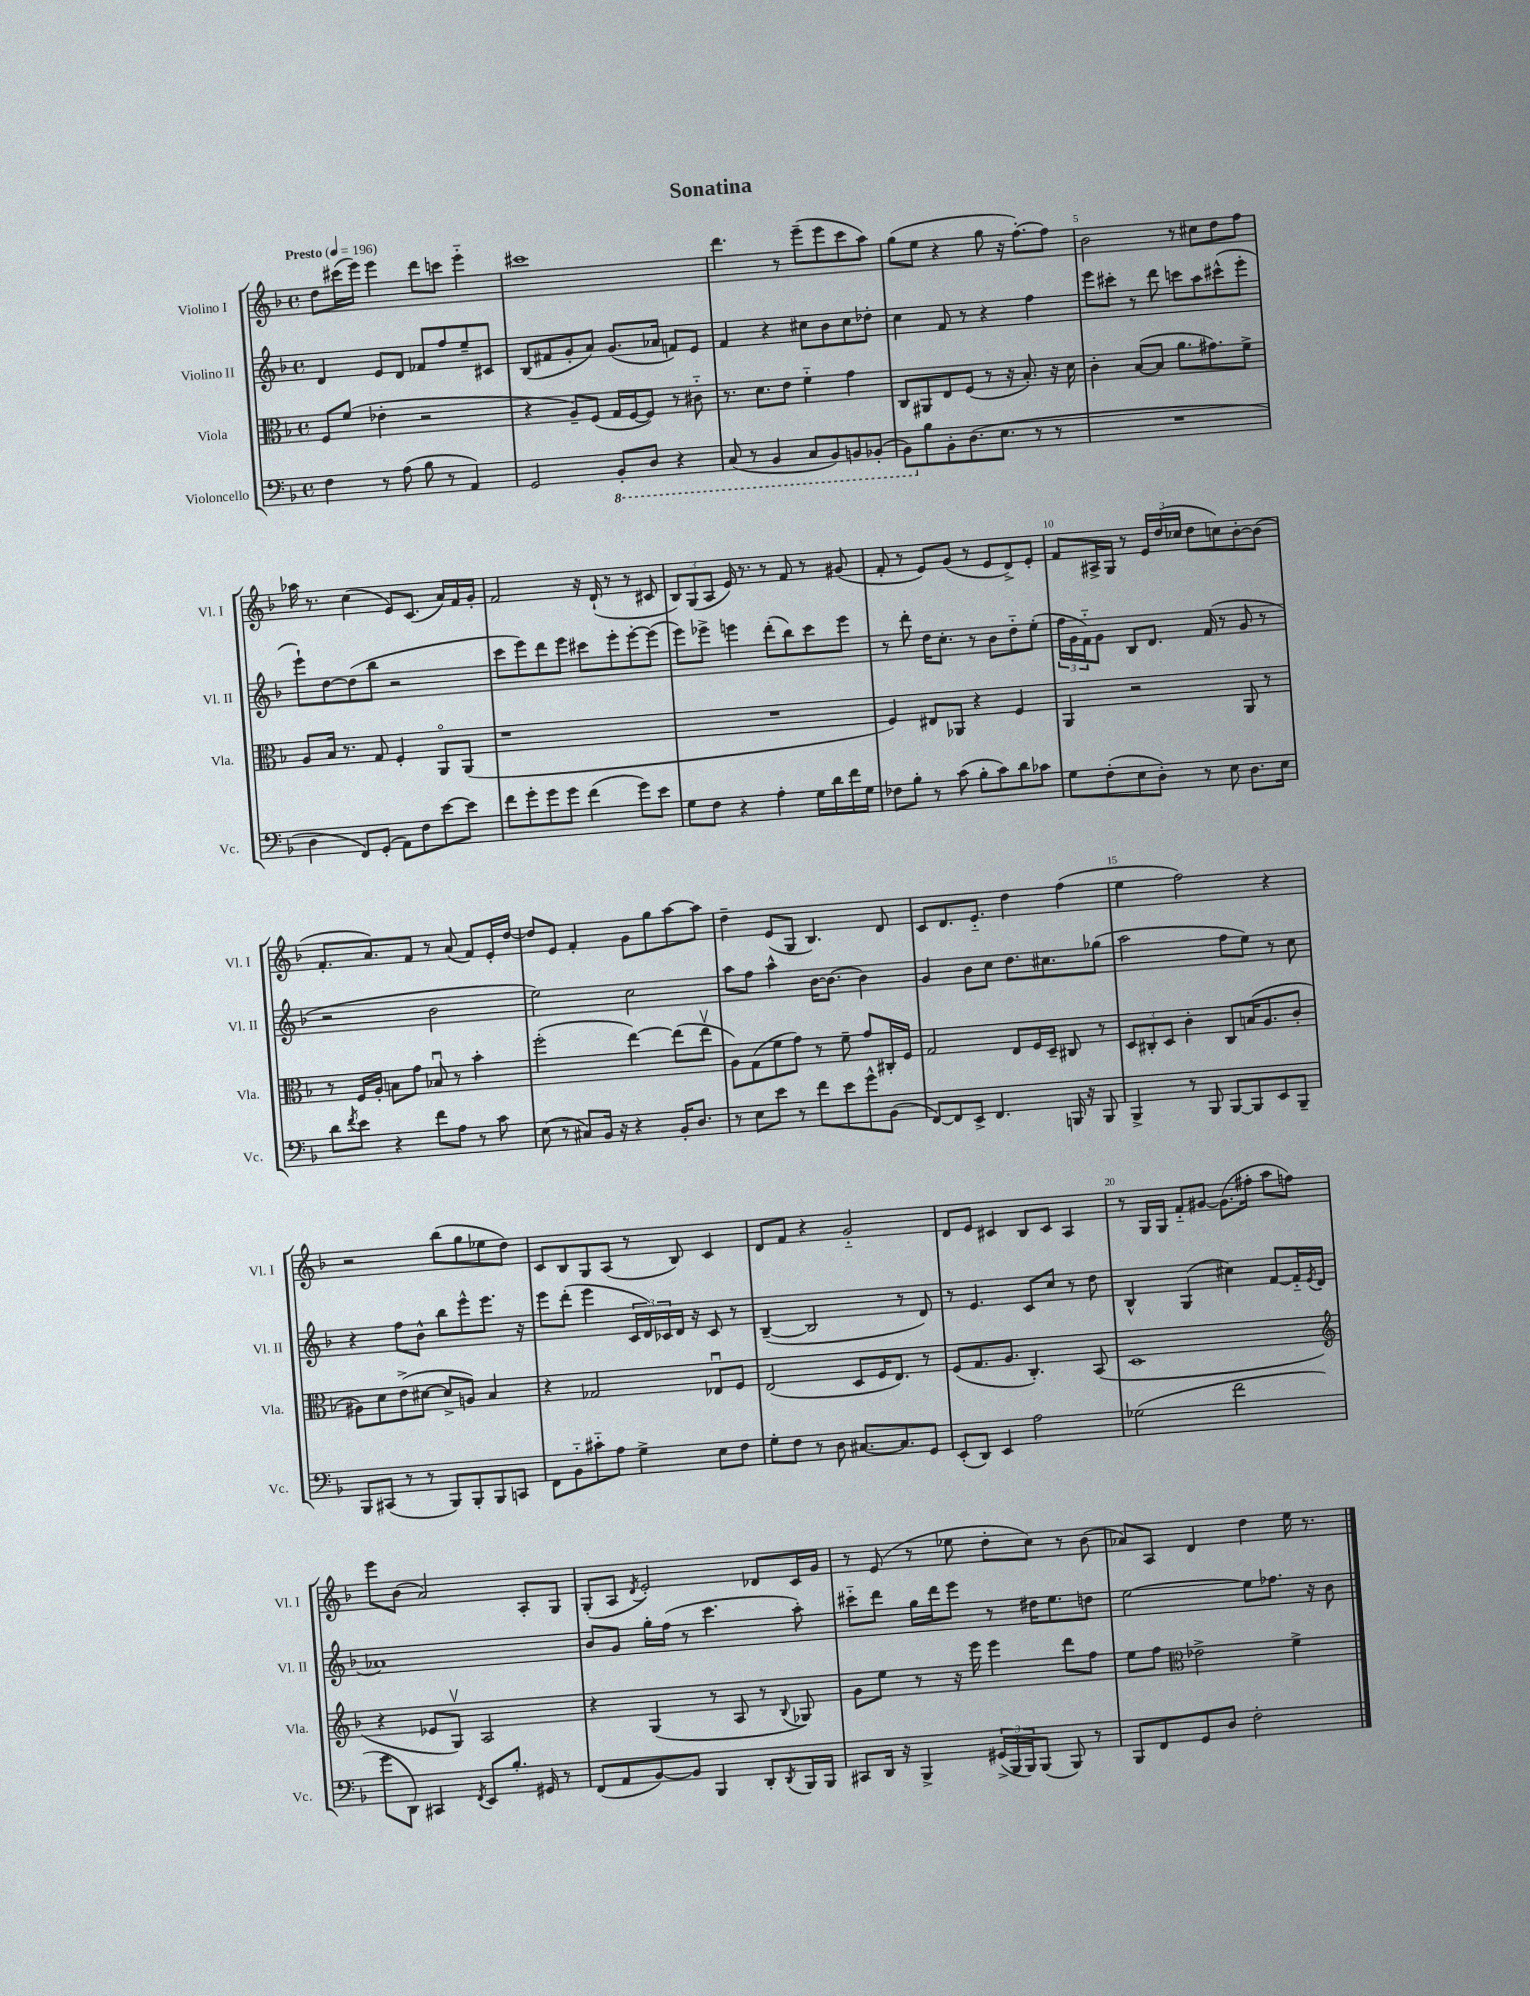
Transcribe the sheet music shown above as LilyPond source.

\header { title = "Sonatina" }
<<
\new StaffGroup <<
\new Staff = "s0" \with { instrumentName = "Violino I" shortInstrumentName = "Vl. I" } {
    \clef treble \key f \major \defaultTimeSignature \time 4/4 \tempo "Presto" 4 = 196
    d''8 cis'''16( e'''16) e'''4 d'''8 c'''8 e'''4-_ |
    cis'''1 |
    d'''4. r8 e'''8--( e'''8 c'''8 a''8) |
    g''8( e''8 r4 g''8 r16 f''8.~-.) f''8 |
    bes'2 r8 cis''8 d''8 f''8 |
    aes''16 r8. c''4( e'8) c'8.( a'16) f'16 g'16-. |
    f'2 r16 d'16-!( r8 r8 cis'8 |
    \tuplet 3/2 { bes8) g8( a8 } e'16) r8. r8 f'8 r8 gis'8( |
    f'8-. r8 e'8) g'8( r8 e'8 d'8->) e'8-. |
    f'8 ais16-> g16 r8 \tuplet 3/2 { e'16 d''16( ces''16 } d''8 c''8) bes'8~-. bes'8( |
    f'8.-. a'8.) f'8 r8 a'8( f'8) e'16-. d''16~ |
    d''8 e'8 f'4-. g'8 g''8 a''8~ a''8 |
    d''4-- e'8( g8 bes4.) d'8 |
    c'8 d'8. e'8.-_ d''4 f''4( |
    e''4 f''2) r4 |
    r2 bes''8( g''8 ees''8 d''8) |
    c'8 bes8 g8 a8( r8 bes8) c'4 |
    d'8 f'8 r4 g'2-_ |
    d'8 e'8 cis'4 bes8 cis'8 a4 |
    r8 g16 g16 f'8-_ gis'8~ gis'8.( fis''16-. a''8 f''8) |
    e'''8 bes'8( a'2) a8-. g8 |
    g8-.( a8 \acciaccatura { d'8 } e'2-.) des'8 c'16 g'16 |
    r8 e'8( r8 ees''8 d''8-. c''8) r8 bes'8( |
    aes'8) a8 d'4 d''4 e''16 r8. \bar "|." |
}
\new Staff = "s1" \with { instrumentName = "Violino II" shortInstrumentName = "Vl. II" } {
    \clef treble \key f \major \defaultTimeSignature \time 4/4
    d'4 e'8 d'8 fes'8 f''8 e''8-- cis'8 |
    bes8( fis'8 g'8-. a'8) g'8.( aes'16 f'8) e'8 |
    f'4 r4 cis''8 bes'8 cis''8 des''8-. |
    c''4 f'8 r8 r4 f''4 |
    e'''8 cis'''8-. r8 d'''8 c'''8 a''8 cis'''8-^( e'''8-. |
    e'''8-!) d''8~ d''8( bes''8 r2 |
    c'''8 e'''8) d'''8 e'''8 cis'''8 e'''8-. e'''8~-. e'''8( |
    e'''8) ees'''8-> e'''4 d'''8-.( bes''8) c'''8 e'''8 |
    r8 d'''8-. d''16 c''8.-. r8 bes'8 d''8-_ e''8-.( |
    \tuplet 3/2 { f''16 g'16 f'16-_) } g'8 bes8 d'8. f'16( r8 g'8 r8 |
    r2 bes'2 |
    e''2) c''2 |
    a''8 f''8 a''4-^ bes'16~ bes'8.~ bes'4 |
    g'4 bes'8 c''8 d''8. cis''8. ges''8( |
    a''2 f''8 e''8) r8 c''8 |
    r4 f''8 bes'8-^ bes''8 e'''8-^ e'''8. r16 |
    e'''8 d'''8-.( e'''4 \tuplet 3/2 { c'16 d'16) ces'16 } d'16 r16 ces'8 r8 |
    bes4~--( bes2 r8 d'8) |
    r8 e'4. c'8 c''8 r8 d''8 |
    bes4-^ g4( cis''4) f'8~ f'16-_ \acciaccatura { e'8 } d'16( |
    aes'1) |
    bes'8 g'8 g''16-. f''16( r8 c'''4. a''8-.) |
    cis'''8-_ d'''8 g''16 d'''16 e'''8 r8 dis''16 e''8. d''8 |
    e''2~ e''8 fes''8. r16 bes'8 \bar "|." |
}
\new Staff = "s2" \with { instrumentName = "Viola" shortInstrumentName = "Vla." } {
    \clef alto \key f \major \defaultTimeSignature \time 4/4
    f8 f'8( ees'4-. r2 |
    r4 a8--) f8( g16 f16~ f8) r8 cis'8-_ |
    r8. d'8. e'8 f'4-_ g'4 |
    c8 ais,8 e8 f8( r8 r16 bes8.-.) r16 d'16 |
    c'4-. bes8~( bes8 a'8. gis'8.) f'8-> |
    a8 bes16 r8. g8 f4-. a,8\flageolet a,8( |
    r1 |
    R1 |
    f4) eis8 aes,8 r4 f4 |
    a,4 r2 a,8 r8 |
    r8 f16 a16-. b8 g'8 bes8\downbow r8 bes'4-. |
    f''2-.( e''4~) e''8( e''8\upbow |
    a8) g8( f'8 g'8) r8 f'8-- g'8 cis16-. f16 |
    g2 e8 f16 d16-- cis8 r8 |
    \tuplet 3/2 { d8 cis8-. d8 } c'4-. cis8 b16( a8. c'8-. |
    ais8) d'8 e'8->( dis'8~ dis'8-> a8) bes4 |
    r4 ges2 ees8\downbow f8 |
    e2( d8 f16 e8.) r8 |
    f8( g8. a8. c4.-.) bes,8( |
    d1 |
    \clef treble r4 ees'8 g8\upbow) a2 |
    r4 g4( r8 a8 r8 \appoggiatura { bes8 } ges8) |
    g'8 e''8 r8 r16 e'''16 e'''4 d'''8 f''8 |
    e''8 f''8 \clef alto ees'2-> f'4-> \bar "|." |
}
\new Staff = "s3" \with { instrumentName = "Violoncello" shortInstrumentName = "Vc." } {
    \clef bass \key f \major \defaultTimeSignature \time 4/4
    f4 r8 a8( bes8 r8 a,4) |
    g,2 \ottava #-1 bes,,8-. d,8 r4 |
    c,8( r8 bes,,4 c,8 bes,,8) b,,8 bes,,8-.( |
    bes,,8) \ottava #0 bes8 bes,8-. d8.( e8. r8 r8 |
    R1 |
    d4 f,8) g,8-.( a,8) f8 e'8~ e'8 |
    f'8 g'8-. g'8 g'8 f'4( g'8) e'8 |
    g8 f8 r4 a4-. g16 d'16 f'16 g16 |
    fes8 bes8-. r8 c'8( bes8-. c'8) d'8 ces'8 |
    g8 f8-.( e8 d8-.) r8 e8 d8. e16 |
    d'8 \acciaccatura { f'8 } e'8 r4 f'8 a8 r8 c'8 |
    e8( r8 cis8) bes,16 r16 r4 bes,16-. d8. |
    r8 e8 e'8 r8 f'8 e'8 g'8-^ bes,8( |
    f,8~) f,8 e,8-> f,4. b,,16 r16 b,,8 |
    bes,,4-> r8 bes,,8 bes,,8~ bes,,8 e,8 bes,,8-- |
    bes,,8 cis,8( r8 r8 bes,,8) bes,,8-. bes,,8 c,8 |
    f,8 bes,8-_ cis'8-_ a8 g4-> e8 f8 |
    g8-. f8 r8 d8 cis8.~ cis8. g,8 |
    e,8-.( d,8) e,4 a2 |
    ges2( f'2 |
    g'8 d,8) cis,4 \acciaccatura { f,8 } e,8 bes8.-. gis,16 r8 |
    f,8( a,8 bes,8~) bes,8 bes,,4 d,8-. \acciaccatura { d,8 } bes,,16 bes,,16 |
    cis,8 d,16 r16 bes,,4-> \tuplet 3/2 { gis,16->( bes,,16 bes,,16) } bes,,8( bes,,8) r8 |
    bes,,8 f,8 g,8 d8 f2-. \bar "|." |
}
>>
>>
\layout { \context { \Score \override BarNumber.break-visibility = ##(#f #t #t) barNumberVisibility = #(every-nth-bar-number-visible 5) } }
